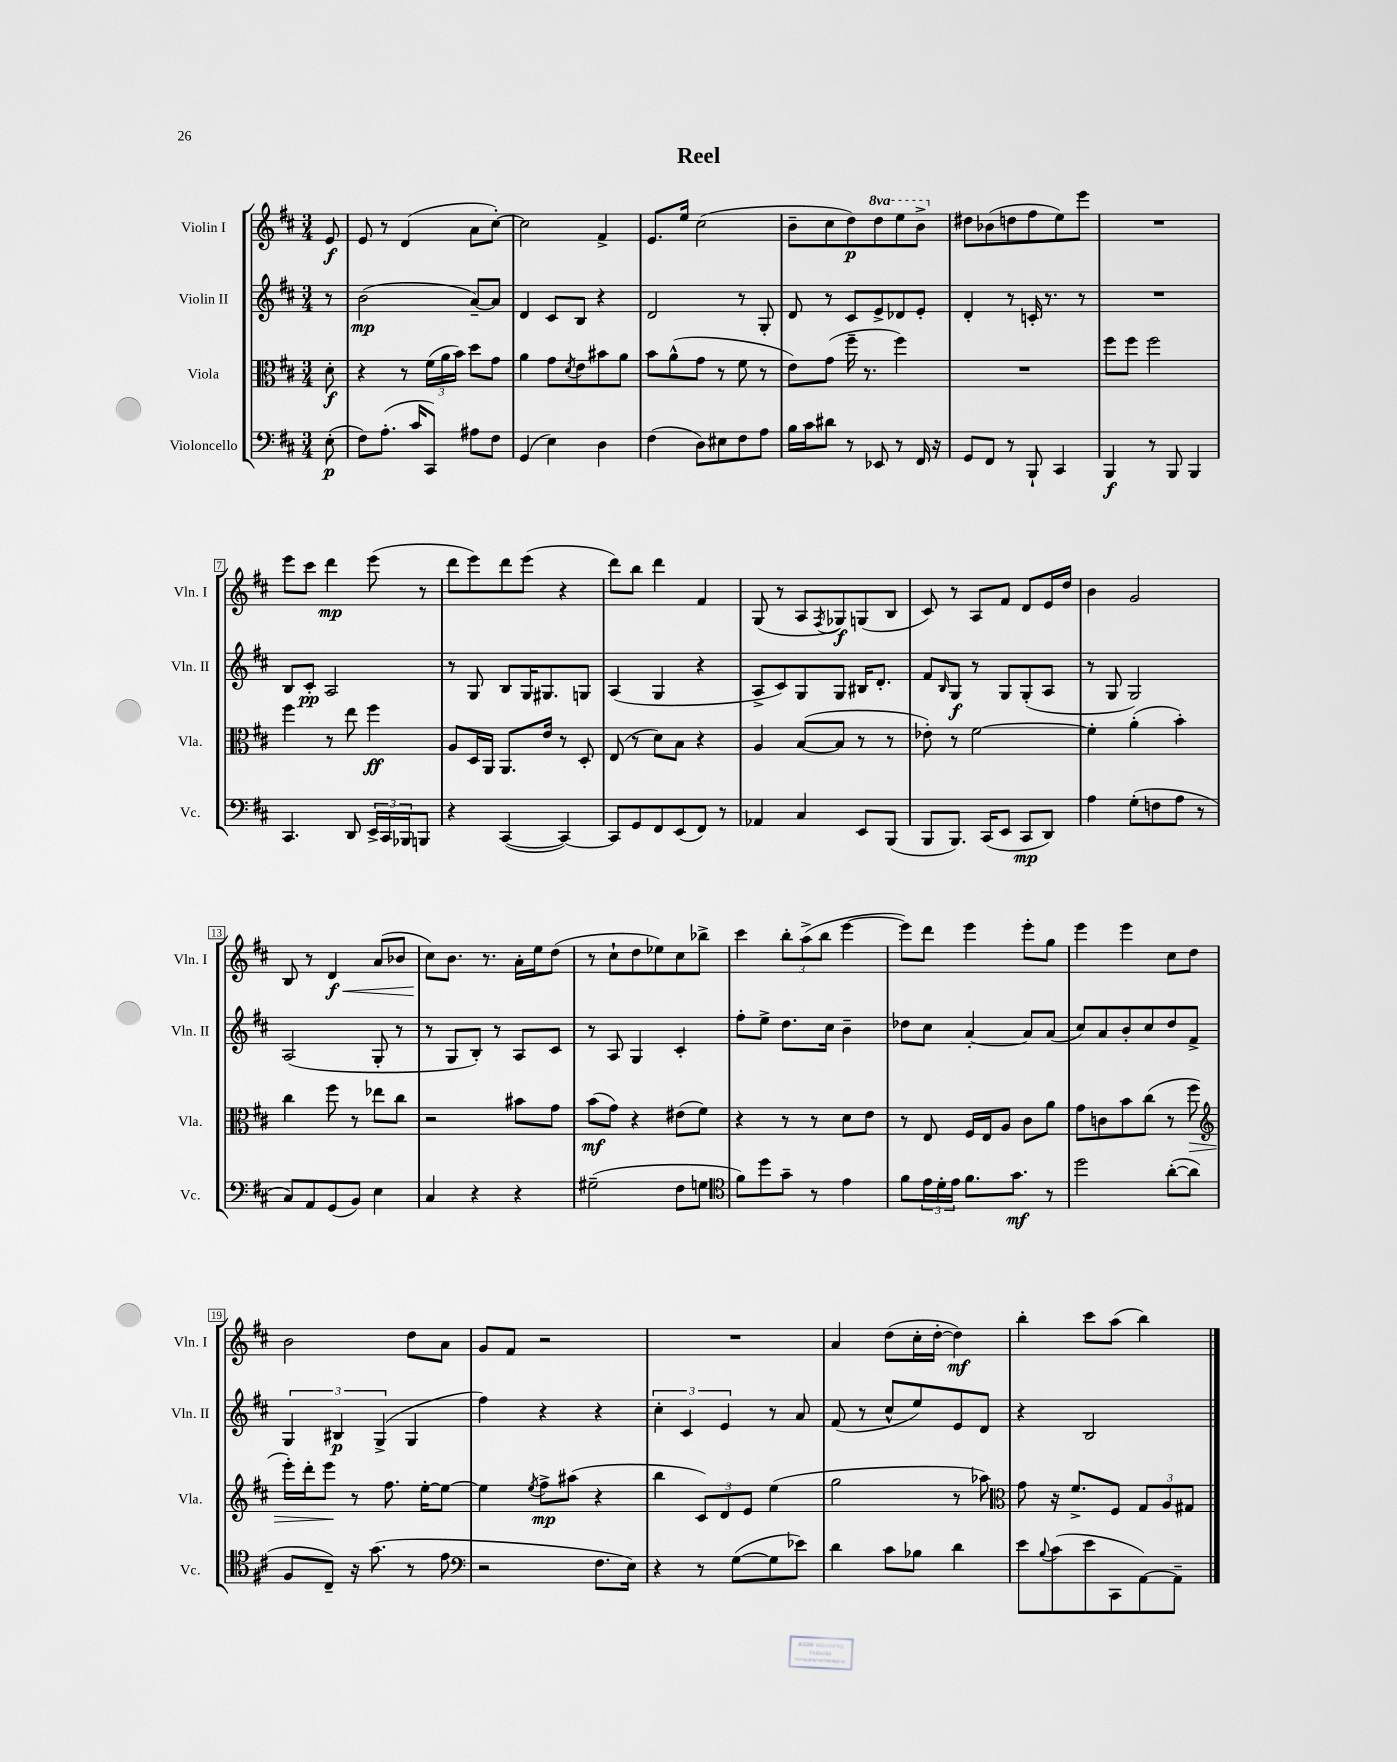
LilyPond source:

\header { title = "Reel" }
<<
\new StaffGroup <<
\new Staff = "s0" \with { instrumentName = "Violin I" shortInstrumentName = "Vln. I" } {
    \clef treble \key d \major \numericTimeSignature \time 3/4 \set Staff.ottavationMarkups = #ottavation-simple-ordinals \partial 8
    e'8\f |
    e'8 r8 d'4( a'8 cis''8~-.) |
    cis''2 fis'4-> |
    e'8. e''16 cis''2( |
    b'8-- cis''8 d''8\p) \ottava #1 d'''8 e'''8 b''8-> \ottava #0 |
    dis''8 bes'8( d''8 fis''8 e''8) e'''8 |
    R2. |
    e'''8 cis'''8 d'''4\mp e'''8( r8 |
    d'''8 e'''8) d'''8 e'''8( r4 |
    d'''8) b''8 d'''4 fis'4 |
    g8( r8 a8 \acciaccatura { fis8 } ges8\f) g8( b8 |
    cis'8) r8 a8 fis'8 d'8 e'16 d''16 |
    b'4 g'2 |
    b8 r8 d'4\f\< a'8( bes'8 |
    cis''8\!) b'8. r8. a'16-. e''16 d''8( |
    r8 cis''8-! d''8 ees''8) cis''8 bes''8-> |
    cis'''4 \tuplet 3/2 { b''8-. a''8->( b''8 } e'''4~ |
    e'''8) d'''8 e'''4 e'''8-. g''8 |
    e'''4 e'''4 cis''8 d''8 |
    b'2 d''8 a'8 |
    g'8 fis'8 r2 |
    R2. |
    a'4 d''8( cis''16-. d''16~-. d''4\mf) |
    b''4-. cis'''8 a''8( b''4) \bar "|." |
}
\new Staff = "s1" \with { instrumentName = "Violin II" shortInstrumentName = "Vln. II" } {
    \clef treble \key d \major \numericTimeSignature \time 3/4 \partial 8
    r8 |
    b'2\mp( a'8~--) a'8 |
    d'4 cis'8 b8 r4 |
    d'2 r8 g8-. |
    d'8 r8 cis'8 e'8-> des'8 e'8-. |
    d'4-. r8 c'16-. r8. r8 |
    R2. |
    b8 cis'8-.\pp a2 |
    r8 g8 b8 g16 gis8. g8 |
    a4( g4 r4 |
    a8-> cis'8) g8 g8 bis16 d'8.-. |
    fis'8 \grace { b16 } g8\f r8 g8 g8-.( a8 |
    r8 g8 g2) |
    a2( g8-. r8 |
    r8 g8 b8-.) r8 a8 cis'8 |
    r8 a8 g4 cis'4-. |
    fis''8-. e''8-> d''8. cis''16 b'4-- |
    des''8 cis''8 a'4~-. a'8 a'8( |
    cis''8) a'8 b'8-. cis''8 d''8 fis'8-> |
    \tuplet 3/2 { g4 bis4\p g4->( } g4 |
    fis''4) r4 r4 |
    \tuplet 3/2 { cis''4-. cis'4 e'4 } r8 a'8 |
    fis'8( r8 cis''8-^ e''8) e'8 d'8 |
    r4 b2 \bar "|." |
}
\new Staff = "s2" \with { instrumentName = "Viola" shortInstrumentName = "Vla." } {
    \clef alto \key d \major \numericTimeSignature \time 3/4 \partial 8
    d'8-.\f |
    r4 r8 \tuplet 3/2 { fis'16( a'16 b'16) } d''8 g'8 |
    a'4 g'8 \acciaccatura { d'8 } e'8 bis'8 a'8 |
    b'8 a'8-^( g'8 r8 fis'8 r8 |
    e'8) g'8( fis''16-- r8. fis''4) |
    R2. |
    fis''8 fis''8 fis''2 |
    fis''4 r8 e''8 fis''4\ff |
    a8 d16 a,16 a,8. e'16 r8 d8-. |
    e8( r8 d'8) b8 r4 |
    a4 b8~( b8 r8 r8 |
    ees'8-.) r8 fis'2~ |
    fis'4-. a'4-.( b'4-.) |
    cis''4 fis''8 r8 ees''8 cis''8 |
    r2 bis'8 g'8 |
    b'8\mf( g'8) r4 eis'8( fis'8) |
    r4 r8 r8 d'8 e'8 |
    r8 e8 fis16 e16 a8 cis'8 a'8 |
    g'8 c'8 b'8 cis''8( r8 fis''8\> |
    \clef treble e'''16-.) d'''16-. e'''8\! r8 fis''8. e''16~-. e''8~ |
    e''4 \acciaccatura { e''8 } fis''8->\mp ais''8( r4 |
    b''4 \tuplet 3/2 { cis'8) d'8 e'8 } e''4( |
    g''2 r8 aes''8) |
    \clef alto g'8 r16 fis'8.-> fis8 \tuplet 3/2 { g8 a8 gis8 } \bar "|." |
}
\new Staff = "s3" \with { instrumentName = "Violoncello" shortInstrumentName = "Vc." } {
    \clef bass \key d \major \numericTimeSignature \time 3/4 \partial 8
    e8-.\p( |
    fis8) a8.-.( cis'16 cis,8) ais8 fis8 |
    g,4( e4) d4 |
    fis4( d8) eis8 fis8 a8 |
    b16 cis'16 dis'8 r8 ees,8 r8 fis,16 r16 |
    g,8 fis,8 r8 b,,8-! cis,4 |
    b,,4\f r8 b,,8 b,,4 |
    cis,4. d,8 \tuplet 3/2 { e,16-> cis,16 bes,,16 } b,,8 |
    r4 cis,4~( cis,4~) |
    cis,8 g,8 fis,8 e,8( fis,8) r8 |
    aes,4 cis4 e,8 b,,8( |
    b,,8 b,,8.) cis,16( e,8 cis,8\mp d,8) |
    a4 g8-.( f8 a8 r8 |
    cis8) a,8 g,8( b,8) e4 |
    cis4 r4 r4 |
    gis2--( fis8 g8 |
    \clef tenor fis'8) d''8 g'8-- r8 e'4 |
    fis'8 \tuplet 3/2 { e'16 d'16-. e'16 } fis'8. g'8.\mf r8 |
    d''2 a'8~-.( a'8 |
    fis8 cis8--) r16 g'8.( r8 e'8 |
    \clef bass r2 fis8. e16) |
    r4 r8 g8~( g8 ees'8) |
    d'4 cis'8 bes8 d'4 |
    e'8 \appoggiatura { b8 } cis'8( e'8 cis,8 a,8~) a,8-- \bar "|." |
}
>>
>>
\layout { \context { \Score \override BarNumber.stencil = #(make-stencil-boxer 0.1 0.3 ly:text-interface::print) } }
